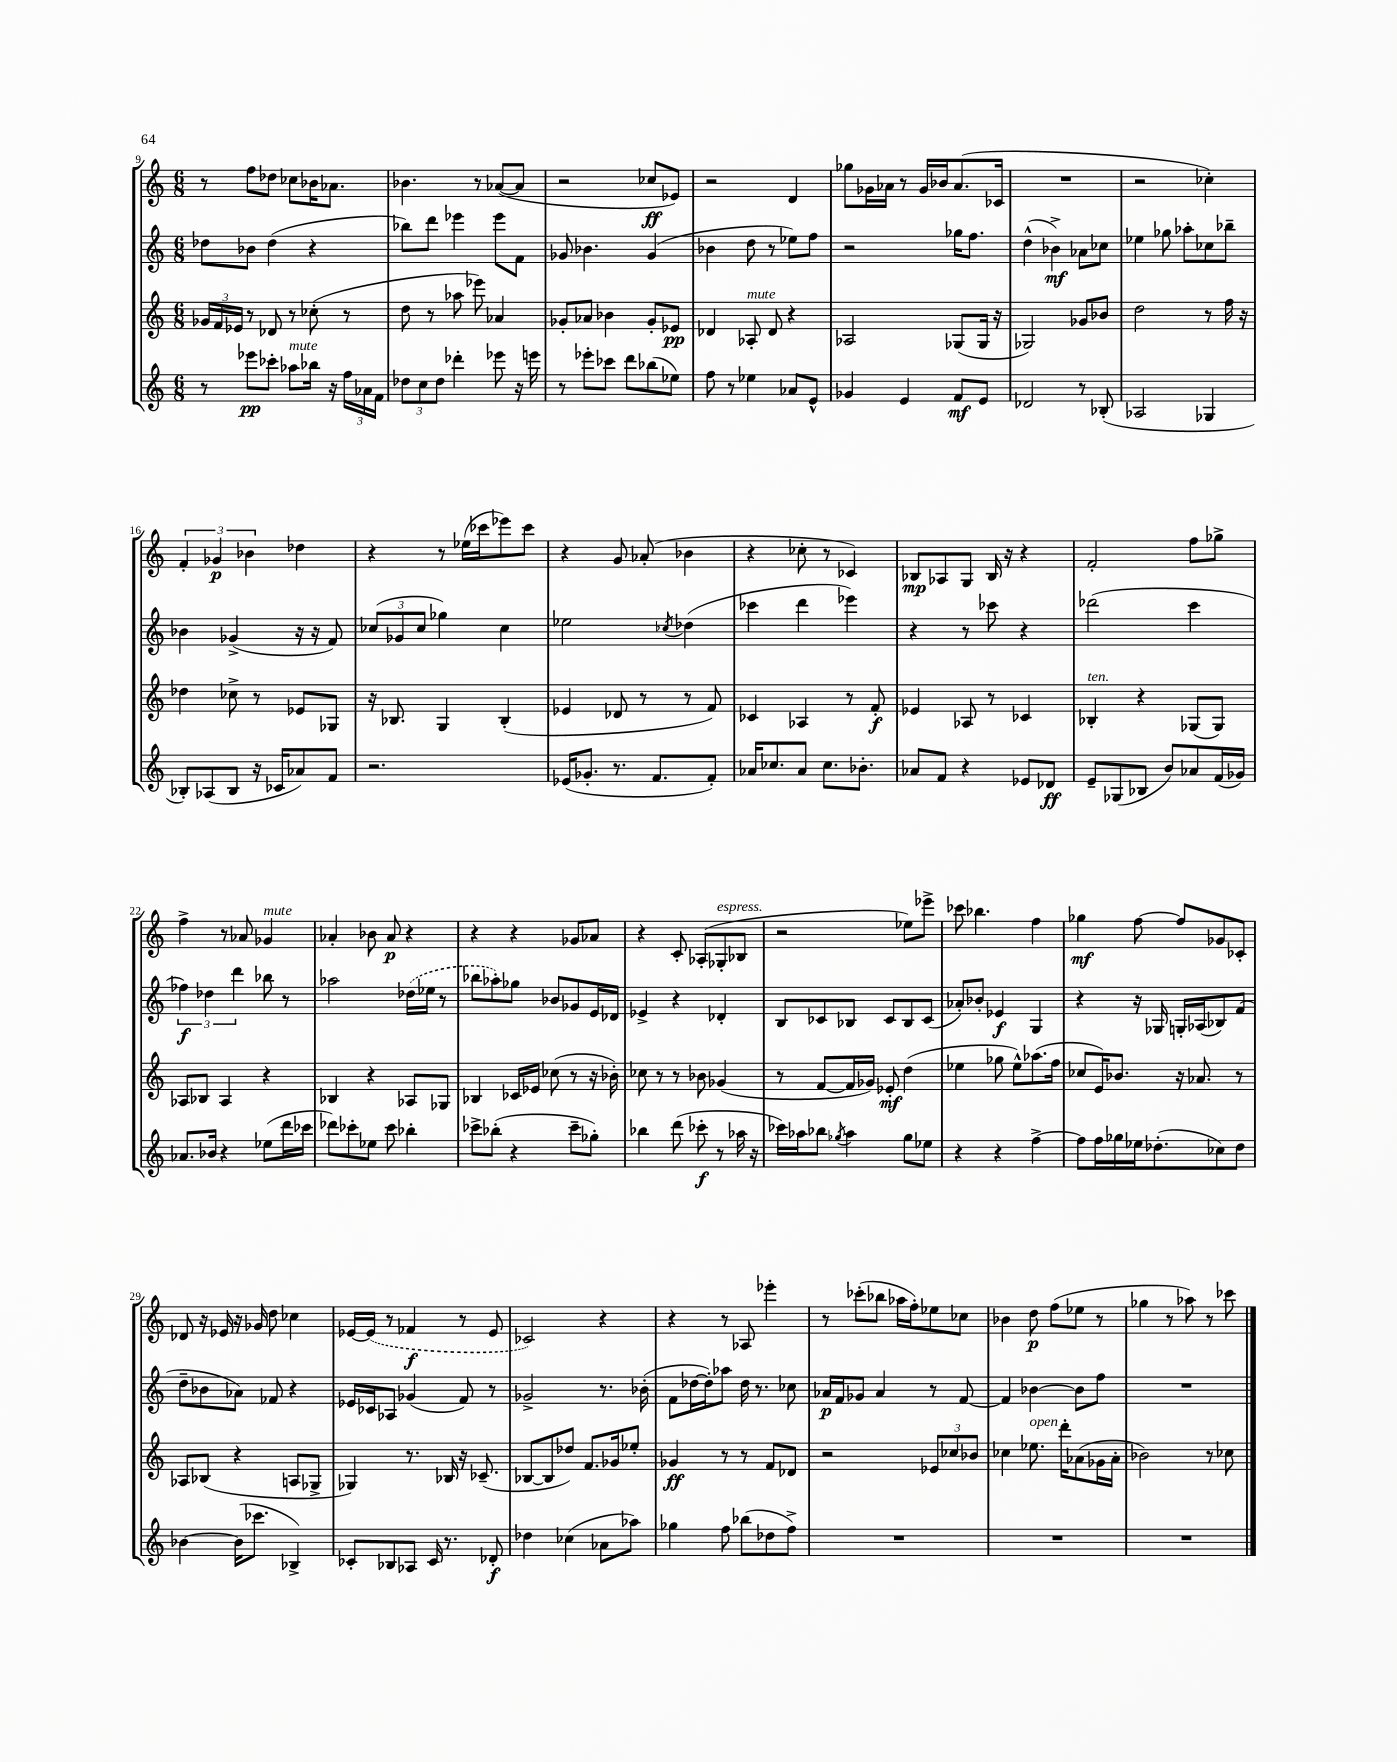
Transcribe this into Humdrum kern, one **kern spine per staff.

**kern	**kern	**kern	**kern
*staff4	*staff3	*staff2	*staff1
*clefG2	*clefG2	*clefG2	*clefG2
*k[]	*k[]	*k[]	*k[]
*M6/8	*M6/8	*M6/8	*M6/8
8r	24g-	8dd-	8r
.	24f	.	.
.	24e-	.	.
8eee-	8r	8b-	8ff
8ccc-'	8d-	(4dd-	8dd-
8aa-	8r	.	8cc-
16bb-	(8cc-'	4r	16b-
16r	.	.	8.a-
24ff	8r	.	.
24a-	.	.	.
24f	.	.	.
=	=	=	=
12dd-	8dd	8bb-)	4.b-
12cc	.	.	.
.	8r	8ddd	.
12dd-	.	.	.
4ddd-'	8aa-	4eee-	.
.	8eee-)	.	8r
8eee-	4a-	8eee-	([8a-
16r	.	8f	8a-]
16eee	.	.	.
=	=	=	=
8r	8g-'	8g-	2r
8eee-'	8a-	4.b-	.
8ccc-	4b-	.	.
8ddd	.	.	.
(8bb-	8g-'	(4g-	8cc-
8ee-)	8e-	.	8e-)
=	=	=	=
8ff	4d-	4b-	2r
8r	.	.	.
4ee-	8A-'	8dd	.
.	8d-	8r	.
8a-	4r	8ee-)	4d
8e^^	.	8ff	.
=	=	=	=
4g-	2A-	2r	8gg-
.	.	.	16g-
.	.	.	16a-
4e	.	.	8r
.	.	.	16g-
.	.	.	16b-
8f	(8G-	16gg-	(8.a-
.	.	8.ff	.
8e	16G-	.	.
.	16r	.	16c-
=	=	=	=
2d-	2G-)	(4dd^^	2.r
.	.	4b-^)	.
8r	8g-	8a-	.
(8B-'	8b-	8cc-	.
=	=	=	=
2A-	2dd	4ee-	2r
.	.	8gg-	.
.	.	8aa-'	.
4G-	8r	8cc-	4cc-')
.	16ff	8bb-~	.
.	16r	.	.
=	=	=	=
8B-')	4dd-	4b-	6f'
(8A-	.	.	.
.	.	.	6g-
8B-	8cc-^	(4g-^	.
.	.	.	6b-
16r	8r	.	.
16c-	.	.	.
8a-)	8e-	16r	4dd-
.	.	16r	.
8f	8G-	8f)	.
=	=	=	=
2.r	16r	(12cc-	4r
.	8.B-	.	.
.	.	12g-	.
.	.	12cc-	.
.	4G	4gg-)	8r
.	.	.	(16ee-
.	.	.	16ccc-
.	(4B-'	4cc-	8eee-)
.	.	.	8ccc-
=	=	=	=
(16e-	4e-	2ee-	4r
8.g-'	.	.	.
8.r	8d-	.	8g
.	8r	.	(8a-'
8.f	.	.	.
.	.	8qcc-	.
.	8r	(4dd-	4b-
8f')	8f)	.	.
=	=	=	=
16a-	4c-	4ccc-	4r
8.cc-	.	.	.
8a-	4A-	4ddd	8cc-'
8.cc-	.	.	8r
.	8r	4eee-)	4c-)
8.b-'	.	.	.
.	8f'	.	.
=	=	=	=
8a-	4e-	4r	8B-
8f	.	.	8A-
4r	8A-	8r	8G
.	8r	8ccc-	16B-
.	.	.	16r
8e-	4c-	4r	4r
8d-	.	.	.
=	=	=	=
8e~	4B-'	(2ddd-	2f'
(8G-	.	.	.
8B-	4r	.	.
8b)	.	.	.
8a-	(8G-	4ccc	8ff
(16f	8G-)	.	8gg-^
16g-)	.	.	.
=	=	=	=
8.a-	8A-	6ff-)	4ff^
.	8B-	.	.
.	.	6dd-	.
16b-	.	.	.
4r	4A-	.	8r
.	.	6ddd	.
.	.	.	8a-
(8ee-	4r	8bb-	4g-
16ddd	.	8r	.
16ccc-	.	.	.
=	=	=	=
8ddd-)	4B-	2aa-	4a-'
8ccc-'	.	.	.
8ee-	4r	.	8b-
8ccc-	.	.	8a-
4bb-'	8A-	(16dd-	4r
.	.	16ee-	.
.	8G-	8r	.
=	=	=	=
8ccc-^	4B-	8bb-	4r
(8bb-'	.	8aa-')	.
4r	16c-	8gg-	4r
.	16e-	.	.
.	(8cc-	8b-	.
8ccc-~	8r	8g-	8g-
8gg-')	16r	16e	8a-
.	16b-')	16d-	.
=	=	=	=
4bb-	8cc-	4e-^	4r
.	8r	.	.
(8ddd	8r	4r	8c'
8ccc-'	8b-	.	(8A-'
8r	(4g-	4d-'	8G-'
16aa-	.	.	8B-
16r	.	.	.
=	=	=	=
16ccc-)	8r	8B	2r
16aa-	.	.	.
8bb-	[8f	8c-	.
8qgg-	.	.	.
4aa-	16f]	8B-	.
.	16g-)	.	.
.	8e-'	8c-	.
8gg-	(4dd	8B-	8ee-)
8ee-	.	(8c-	8eee-^
=	=	=	=
4r	4ee-	8a-')	8ccc-
.	.	8b-'	4.bb-
4r	8gg-	4e-	.
.	8ee-^^)	.	.
[4ff^	(8.aa-	4G	4ff
.	16ff	.	.
=	=	=	=
8ff]	8cc-	4r	4gg-
16ff	16e)	.	.
16gg-	8.b-	.	.
16ee-	.	16r	[8ff
(8.dd-'	.	16G-	.
.	16r	16G'	8ff]
.	8.a-	(16A-	.
8cc-)	.	8B-)	8g-
8dd-	8r	(8f	8c-'
=	=	=	=
[4b-	8A-	8dd~	8d-
.	(8B-	8b-	16r
.	.	.	16e-
(16b-]	4r	8a-)	16r
8.ccc-	.	.	16g-
.	.	8f-	8dd
4B-^)	8A	4r	4cc-
.	8G-^	.	.
=	=	=	=
8c-'	4G-)	16e-	[16e-
.	.	16c-	(16e-]
8B-	.	8A-	8r
8A-	8.r	(4g-	4f-
16c-	.	.	.
8.r	16B-	.	.
.	16r	8f)	8r
.	(8.c-~	.	.
8d-'	.	8r	8e-
=	=	=	=
4dd-	[8B-	2g-^	2c-)
.	8B-]	.	.
(4cc-	8dd-)	.	.
.	8.f	.	.
8a-	.	8.r	4r
.	16g-	.	.
8aa-)	8ee-'	.	.
.	.	(16b-'	.
=	=	=	=
4gg-	4g-	8f	4r
.	.	[16dd-	.
.	.	16dd-'])	.
8ff	8r	8aa-	8r
(8bb-	8r	16dd-	8A-
.	.	8.r	.
8dd-	8f	.	4eee-'
8ff^)	8d-	8cc-	.
=	=	=	=
2.r	2r	16a-	8r
.	.	16f	.
.	.	8g-	(8ccc-'
.	.	4a-	8bb-
.	.	.	16aa-
.	.	.	16ff')
.	12e-	8r	8ee-
.	12cc-	.	.
.	.	[8f	8cc-
.	12b-	.	.
=	=	=	=
2.r	4cc-	4f]	4b-
.	8.ee-	[4b-	8dd
.	.	.	(8ff
.	16ddd'	.	.
.	(8a-	8b-]	8ee-
.	16g-	8ff	8r
.	16a-'	.	.
=	=	=	=
2.r	2b-)	2.r	4gg-
.	.	.	8r
.	.	.	8aa-)
.	8r	.	8r
.	8cc-	.	8ccc-
==	==	==	==
*-	*-	*-	*-
